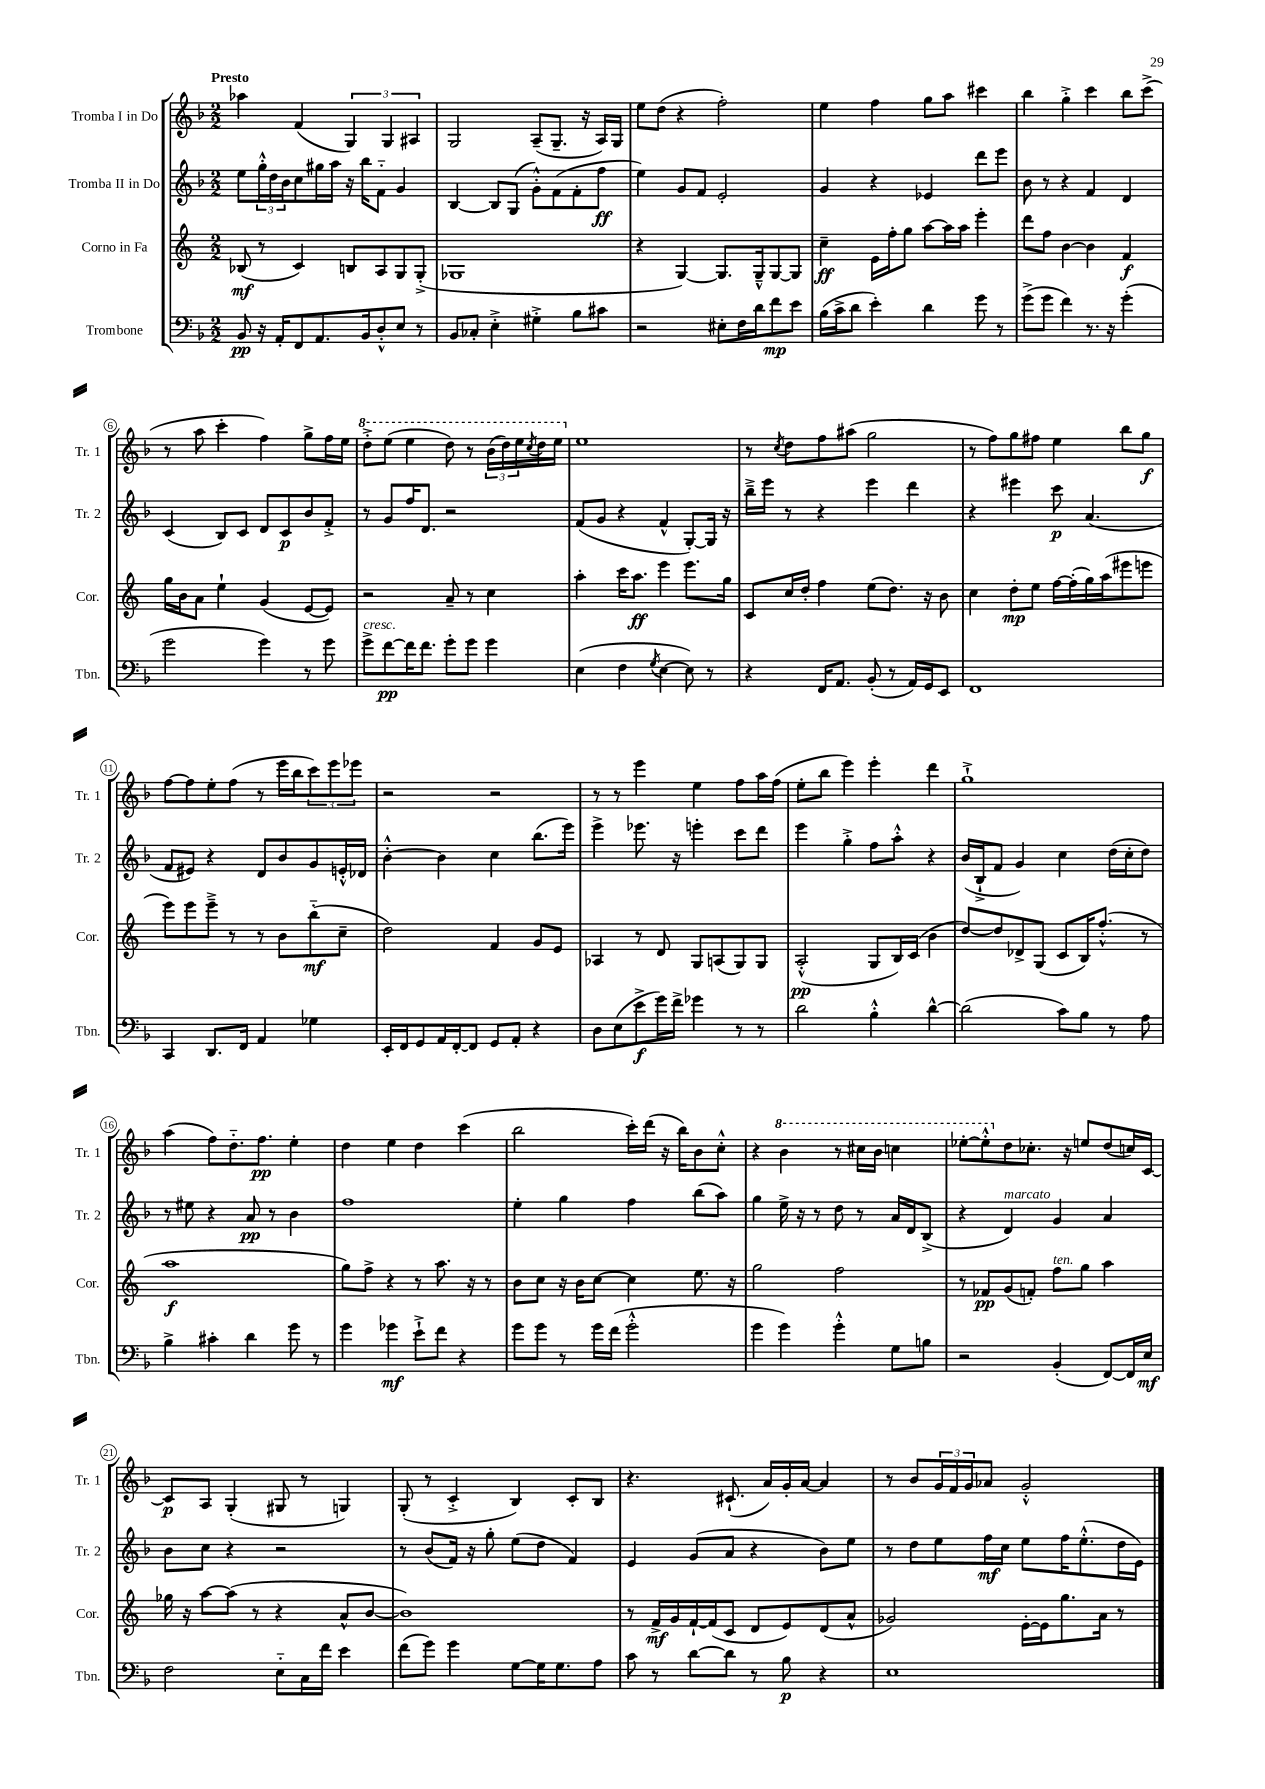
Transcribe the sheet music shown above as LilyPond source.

<<
\new StaffGroup <<
\new Staff = "s0" \with { instrumentName = "Tromba I in Do" shortInstrumentName = "Tr. 1" } {
    \clef treble \key f \major \numericTimeSignature \time 2/2 \tempo "Presto"
    aes''4 f'4( \tuplet 3/2 { g4) g4 ais4 } |
    g2 a8--( g8.-- r16 a16) g16 |
    e''8 d''8( r4 f''2-.) |
    e''4 f''4 g''8 a''8 cis'''4 |
    bes''4 g''4-.-> c'''4 bes''8 c'''8->( |
    r8 a''8 c'''4-. f''4) g''8-> f''16 e''16 |
    \ottava #1 d'''8-.-> e'''8( e'''4 d'''8) r8 \tuplet 3/2 { bes''16( d'''16) e'''16 } \acciaccatura { c'''8 } d'''16 e'''16 \ottava #0 |
    e''1 |
    r8 \acciaccatura { c''8 } d''8 f''8 ais''8( g''2 |
    r8 f''8) g''8 fis''8 e''4 bes''8 g''8\f |
    f''8~ f''8 e''8-. f''8( r8 e'''16 bes''16 \tuplet 3/2 { c'''8) e'''8 ees'''8 } |
    r2 r2 |
    r8 r8 e'''4 e''4 f''8 a''16 f''16( |
    e''8-. bes''8 e'''4) e'''4-. d'''4 |
    g''1-!-> |
    a''4( f''8) d''8.-_ f''8.\pp e''4-. |
    d''4 e''4 d''4 c'''4( |
    bes''2 c'''16-.) d'''16( r16 bes''16) bes'8 c''8-.-^ |
    r4 \ottava #1 bes''4 r8 cis'''16 bes''16 c'''4 |
    ees'''8~-. ees'''8-.-^ \ottava #0 d''8 ces''8.-. r16 e''!8 d''8( c''16) c'16~ |
    c'8\p a8 g4-.( gis8 r8 g4) |
    g8-.( r8 c'4-.-> bes4) c'8-. bes8 |
    r4. cis'8.-!( a'16) g'16-. a'16~ a'4 |
    r8 bes'8 \tuplet 3/2 { g'16 f'16 g'16 } aes'8 g'2-.-^ \bar "|." |
}
\new Staff = "s1" \with { instrumentName = "Tromba II in Do" shortInstrumentName = "Tr. 2" } {
    \clef treble \key f \major \numericTimeSignature \time 2/2
    e''8 \tuplet 3/2 { g''16-.-^ d''16 bes'16 } c''8 gis''16 a''16 r16 bes''16 f'8-_ g'4 |
    bes4~ bes8 g8( g'8-.-^) f'8( f'8-. f''8\ff |
    e''4) g'8 f'8 e'2-. |
    g'4 r4 ees'4 d'''8 e'''8 |
    bes'8 r8 r4 f'4 d'4 |
    c'4( bes8) c'8 d'8 c'8\p bes'8 f'8-.-> |
    r8 g'8 f''16 d'8. r2 |
    f'8( g'8 r4 f'4-^ g8~-.) g16 r16 |
    bes''16---> e'''16 r8 r4 e'''4 d'''4 |
    r4 eis'''4 c'''8\p a'4.( |
    f'8 eis'8) r4 d'8 bes'8 g'8 e'16-.-^ des'16 |
    bes'4~-.-^ bes'4 c''4 bes''8.( e'''16) |
    e'''4-> ees'''8. r16 e'''4-. c'''8 d'''8 |
    e'''4 g''4-.-> f''8 a''8-.-^ r4 |
    bes'16( bes16-!-> f'8 g'4) c''4 d''16( c''16-. d''8) |
    r8 eis''8 r4 a'8\pp r8 bes'4 |
    f''1 |
    e''4-. g''4 f''4 bes''8( a''8) |
    g''4 e''16-> r16 r8 d''8 r8 a'16 d'16 bes8->( |
    r4 d'4^\markup { \italic "marcato" }) g'4 a'4 |
    bes'8 c''8 r4 r2 |
    r8 bes'8( f'16) r16 g''8-. e''8( d''8 f'4) |
    e'4 g'8( a'8 r4 bes'8) e''8 |
    r8 d''8 e''8 f''16\mf c''16 e''8 f''16 e''8.-.-^( d''16 e'16) \bar "|." |
}
\new Staff = "s2" \with { instrumentName = "Corno in Fa" shortInstrumentName = "Cor." } {
    \clef treble \key c \major \numericTimeSignature \time 2/2
    bes8\mf( r8 c'4) b8 a8 g8 g8-.->( |
    ges1 |
    r4 g4~) g8. g16---^ g8~ g8 |
    c''4--\ff e'16 f''16-. g''8 a''8~ a''16 a''16 e'''4-. |
    d'''8 f''8 b'4~ b'4 f'4\f |
    g''16 b'16 a'8 e''4-! g'4( e'8~ e'8) |
    r2 a'8-- r8 c''4 |
    a''4-. c'''16 a''8.\ff e'''4 e'''8. g''16 |
    c'8 c''16 d''16-. f''4 e''8( d''8.) r16 b'8 |
    c''4 d''8-.\mp e''8 f''16~ f''16-.( g''16) a''16( eis'''8 e'''8 |
    e'''8) e'''8 e'''8---> r8 r8 b'8 b''8-_\mf( c''8-- |
    d''2) f'4 g'8 e'8 |
    aes4 r8 d'8 g8 a8( g8) g8 |
    a2-.-^\pp( g8 b16) c'16( b'4 |
    d''8~) d''8 des'8-> g8( c'8 b16) f''8.-.-^( r8 |
    a''1\f |
    g''8) f''8-> r4 r8 a''8. r16 r8 |
    b'8 c''8 r16 b'16 c''8~ c''4 e''8. r16 |
    g''2 f''2 |
    r8 fes'8\pp g'8( f'8-.) f''8^\markup { \italic "ten." } g''8 a''4 |
    ges''16 r16 a''8~ a''8( r8 r4 a'8-^ b'8~ |
    b'1) |
    r8 f'16->\mf g'16 f'16~-! f'16( c'8 d'8 e'8) d'8( a'8-^ |
    ges'2) e'16~-. e'16 g''8. a'16 r8 \bar "|." |
}
\new Staff = "s3" \with { instrumentName = "Trombone" shortInstrumentName = "Tbn." } {
    \clef bass \key f \major \numericTimeSignature \time 2/2
    bes,8\pp r16 a,16-. f,8 a,8. bes,16 d8-.-^ e8 r8 |
    bes,8 ces8-. e4-.-> gis4-.-> bes8 cis'8 |
    r2 eis8-. f16 d'16 f'8\mp e'8 |
    bes16( c'16-> d'8 e'4-.) d'4 g'8 r8 |
    g'8->( g'8 f'4) r8. r16 g'4-.( |
    g'2 g'4) r8 g'8 |
    g'8->^\markup { \italic "cresc." } f'8~\pp f'16 f'8. g'8-. g'8 g'4 |
    e4( f4 \acciaccatura { g8 } e4~ e8) r8 |
    r4 f,16 a,8. bes,8-.( r8 a,16) g,16 e,8 |
    f,1 |
    c,4 d,8. f,16 a,4 ges4 |
    e,16-. f,16 g,8 a,16 f,16~-. f,8 g,8 a,8-. r4 |
    d8 e8( e'8->\f g'16) f'16-> ges'4 r8 r8 |
    d'2 bes4-.-^ d'4~-^ |
    d'2( c'8) bes8 r8 a8 |
    bes4-> cis'4-. d'4 g'8 r8 |
    g'4 ges'4\mf e'8-!-> f'8 r4 |
    g'8 g'8 r8 g'16 f'16( g'2-.-^ |
    g'4 g'4) g'4-.-^ g8 b8 |
    r2 bes,4-.( f,8~) f,16 e16\mf |
    f2 e8-_ c16 f'16 e'4 |
    f'8( g'8) g'4 g8~ g16 g8. a8 |
    c'8 r8 d'8~ d'8 r8 bes8\p r4 |
    e1 \bar "|." |
}
>>
>>
\layout { \context { \Score \override BarNumber.stencil = #(make-stencil-circler 0.1 0.3 ly:text-interface::print) } }
